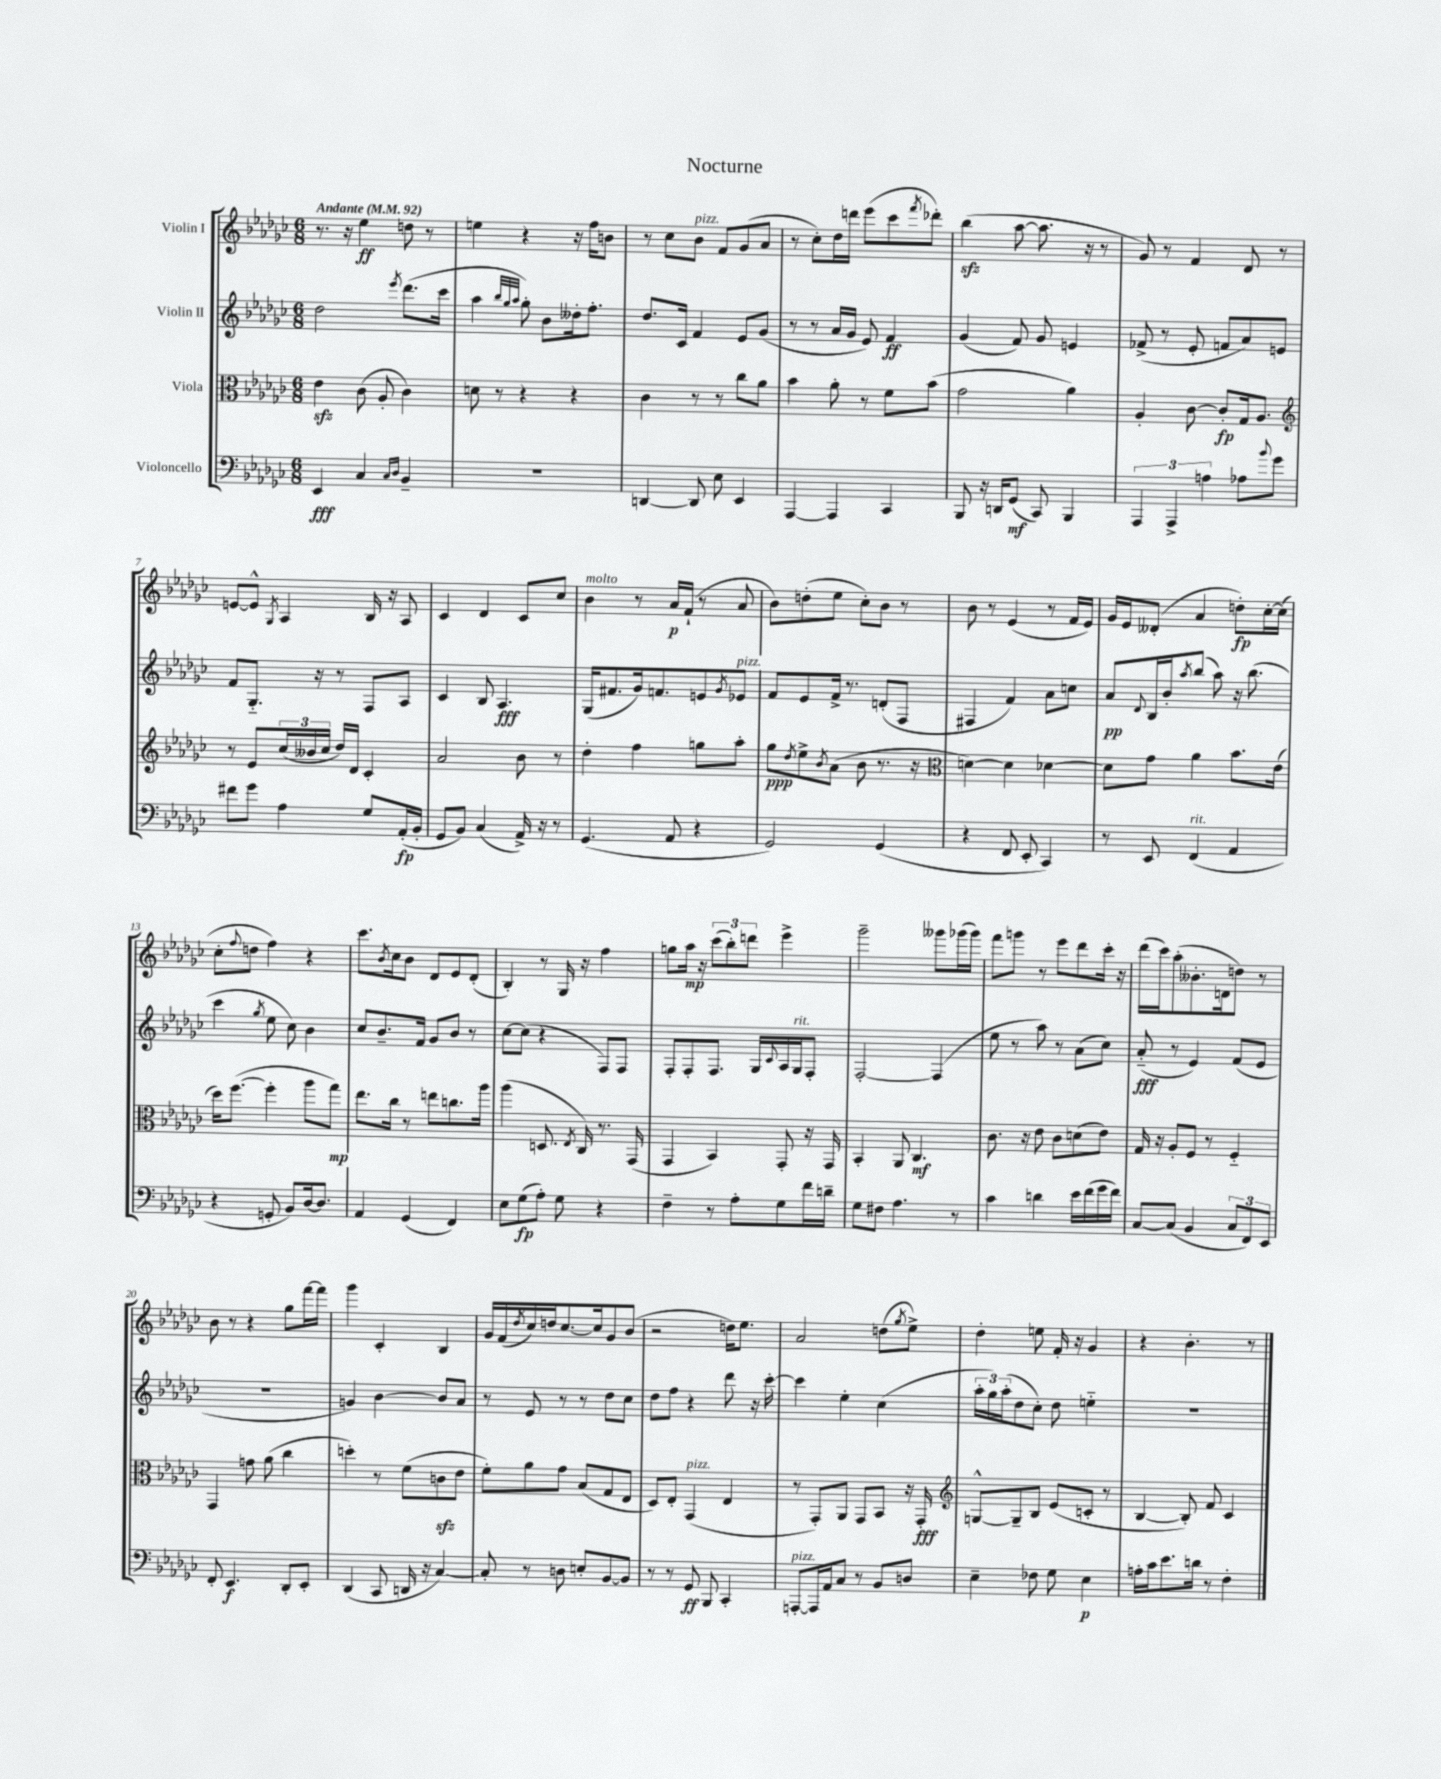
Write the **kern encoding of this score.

**kern	**kern	**kern	**kern
*staff4	*staff3	*staff2	*staff1
*clefF4	*clefC3	*clefG2	*clefG2
*k[b-e-a-d-g-c-]	*k[b-e-a-d-g-c-]	*k[b-e-a-d-g-c-]	*k[b-e-a-d-g-c-]
*M6/8	*M6/8	*M6/8	*M6/8
*MM92	*MM92	*MM92	*MM92
4EE-	4e-	2dd-	8.r
.	.	.	16r
4C-	(8c-	.	4ee-
.	8A-'	.	.
16qqC-	.	.	.
16qqD-	.	8qeee-	.
4BB-~	4c-)	(8.ddd-	8dd
.	.	.	8r
.	.	16ccc-	.
=	=	=	=
2.r	8d	4aa-	4ee
.	8r	.	.
.	.	32qqbb-	.
.	.	32qqgg-	.
.	.	32qqaa-	.
.	4r	8gg-')	4r
.	.	8b-	.
.	4r	16dd--'	16r
.	.	8.ff'	16ff
.	.	.	8b
=	=	=	=
[4DD	4c-	8.dd-	8r
.	.	.	8cc-
.	.	16c-	.
8DD]	8r	4f	8b-
8E-	8r	.	8f
4EE-	8cc-	8e-	(8g-
.	8a-	(8g-	8a-
=	=	=	=
[4AAA-	4b-	8r	8r
.	.	8r	8cc-')
4AAA-]	8a-'	16a-	16dd-
.	.	16g-	16ddd
.	8r	8e-)	(8eee-
4CC-	8f	4f	8ccc-
.	.	.	8qfff
.	(8b-	.	8ddd-')
=	=	=	=
8BBB-	2g-	(4g-	(4bb-
16r	.	.	.
16DD	.	.	.
(8GG-	.	8f)	[8aa-
8CC-)	.	8g-	8.aa-]
4BBB-	4a-)	4e	.
.	.	.	16r
.	.	.	8r
=	=	=	=
6AAA-	4A-'	(8f-^	8g-)
.	.	8r	8r
6AAA-^	.	.	.
.	[8c-	8e-'	4f
6A	.	.	.
.	8c-']	8f	.
8A-	16G-	8a-)	8d-
.	8.A-	.	.
8qqb-	.	.	.
8g-	.	8e	8r
=	=	=	=
*	*clefG2	*	*
8f#	8r	8f	[8e
8g-	8e-	8.G-'~	8e^^]
.	.	.	8qG-
4A-	(24cc-	.	4A-
.	24b--	.	.
.	.	16r	.
.	24cc-	.	.
.	16dd-)	8r	.
.	16d-	.	.
8G-	4c-'	8F	16B-
.	.	.	16r
(16AA-'	.	8A-	8A-
16BB-'	.	.	.
=	=	=	=
8GG-	2a-	4c-	4c-
8BB-)	.	.	.
(4C-	.	8B-	4d-
.	.	4.A-	.
16AA-^)	8b-	.	8c-
16r	.	.	.
8r	8r	.	8cc-
=	=	=	=
(4.GG-	4dd-'	(16G-	4b-
.	.	8.f#	.
.	4ff	16g-)	8r
.	.	8.f	.
8AA-	.	.	16a-
.	.	.	(16f`
4r	8gg	8e	8r
.	.	8qg-	.
.	8aa-'	8e-	8a-
=	=	=	=
2GG-)	8gg-	8f	8b-)
.	8qdd-	.	.
.	8ee-^	8e-	(8dd'
.	8qb-	.	.
.	(8a-	16f^	8ee-
.	.	8.r	.
.	8b-	.	8cc-')
(4GG-	8.r	(8d'	8b-
.	.	8F	8r
.	16r	.	.
=	=	=	=
*	*clefC3	*	*
4r	[4d)	4F#	8b-
.	.	.	8r
8FF	4d]	4f)	(4e-
8EE-'	.	.	.
4CC-)	[4d-	8a-	8r
.	.	8cc	16f
.	.	.	16e-)
=	=	=	=
8r	8d-]	8a-	16g-
.	.	.	16e-
.	.	8qqd-	.
8EE-	8g-	16B-	(8d--'
.	.	16b-'	.
.	.	8qaa-	.
(4FF	4a-	(8bb-	4a-
.	.	8aa-)	.
4AA-	8.b-	16r	8dd')
.	.	(8.bb-	.
.	.	.	[16cc-'
.	(16e-	.	(16cc-]
=	=	=	=
4r	16dd-)	4ccc-	8cc-'
.	([8.ff	.	.
.	.	.	8qqff
.	.	.	8dd
.	.	8qgg-	.
8GG'	4ff']	8ee-	4ff)
8BB-)	.	8cc-)	.
[16D-	8aa-	4b-	4r
8.D-]	.	.	.
.	8gg-)	.	.
=	=	=	=
4AA-	8.ee-	8cc-	8.ccc-
.	.	8.b-~	.
.	.	.	8qb-
.	16cc-	.	16cc-
(4GG-	8r	.	8b-
.	.	16f	.
.	8ee	8g-	8d-
4FF)	8.cc	8b-	8e-
.	.	8r	(8d-'
.	16aa-	.	.
=	=	=	=
8E-	(4aa-	[8cc-	4B-')
(8G-	.	(8cc-]	.
8A-')	8.D	4r	8r
8G-	.	.	16G-
.	8qE-	.	.
.	16C-)	.	16r
4r	8.r	8F)	4ff
.	.	8F	.
.	(16GG-	.	.
=	=	=	=
4F~	4GG-	8F'	8gg
.	.	8F'	16aa-
.	.	.	16r
8r	4BB-)	8.F	(12ccc-
.	.	.	12bb-')
8A-'	.	.	.
.	.	.	12ddd
.	.	16G-	.
.	.	8qqc-	.
8G-	8GG-'	16A-	4eee-^
.	.	16G-	.
16f	16r	8F'	.
16d~	16GG-	.	.
=	=	=	=
8G-	4BB-'	[2F'	2ggg-~
8F#	.	.	.
4.A-	8AA-	.	.
.	4.C-	.	.
.	.	(4F]	8ggg--
8r	.	.	(16ggg-
.	.	.	16ggg-)
=	=	=	=
4c-	8.c-	8ee-	8fff
.	.	8r	8ggg
.	16r	.	.
4d	8e-	8aa-)	8r
.	8c-	8r	8eee-
16e-	(8d	(8a-	8ddd-
(16f	.	.	.
16g-	8e-)	8cc-)	16ccc-'
16f)	.	.	16r
=	=	=	=
[8C-	16G-	(8a-'~	(16ddd-
.	16r	.	16ccc-)
(8C-]	8A-'	8r	(8aa-'
4BB-	8F	4e-)	8.b--'
.	8r	.	.
.	.	.	16d
12C-	4F'~	(8f	8dd)
12FF)	.	.	.
.	.	8e-	8r
12EE-	.	.	.
=	=	=	=
8FF'	4GG-	2.r	8b-
4.EE-	.	.	8r
.	8g	.	4r
.	(8a-	.	.
8DD-'	4cc-	.	8gg-
8EE-'	.	.	[16fff
.	.	.	16fff]
=	=	=	=
(4DD-	4dd')	4g)	4ggg-
8CC-	8r	[4b-	4c-'
16DD	(8f	.	.
16r	.	.	.
[4C-)	8c	8b-]	4B-
.	8e-	8a-	.
=	=	=	=
8C-']	8f')	8r	16g-
.	.	.	(16f
.	.	.	8qdd-
8r	8a-	8e-	16cc-)
.	.	.	16dd
8D	8g-	8r	[8.cc-
8E'	(8B-	8r	.
.	.	.	16cc-]
[8BB-	8G-	8dd-	8g-
8BB-]	8E-	8cc-	(8b-
=	=	=	=
8r	8D-)	8dd-	2r
8r	8E-'	8ff	.
8GG-	(4GG-	4r	.
8BBB-	.	.	.
4CC-'	4E-	8ddd-	16dd)
.	.	.	8.ee-
.	.	16r	.
.	.	[16ccc-'	.
=	=	=	=
[8AAA'	8r	4ccc-]	2a-
16AAA]	8GG-')	.	.
16AA-	.	.	.
8C-	8AA-	4ee-'	.
8r	8GG-	.	.
8BB-	8BB-	(4cc-	(8dd
.	.	.	8qgg-
8D	16r	.	8ee-^)
.	16GG-'	.	.
=	=	=	=
*	*clefG2	*	*
4E-~	[8G^^	24aa-'	4dd-'
.	.	24gg-)	.
.	.	(24aa-'	.
.	8G~]	8dd-	.
8F-	8B-	8cc-')	8ee
8G-	(8e-	8dd-	16f'
.	.	.	16r
4E-	8c'	4ee'~	4g-
.	8r	.	.
=	=	=	=
16A'	[4B-	2.r	4r
16c-	.	.	.
8.e-	.	.	.
.	8B-'])	.	4.b-'
16d	.	.	.
8r	8f	.	.
4F'	4c-	.	.
.	.	.	8r
==	==	==	==
*-	*-	*-	*-
